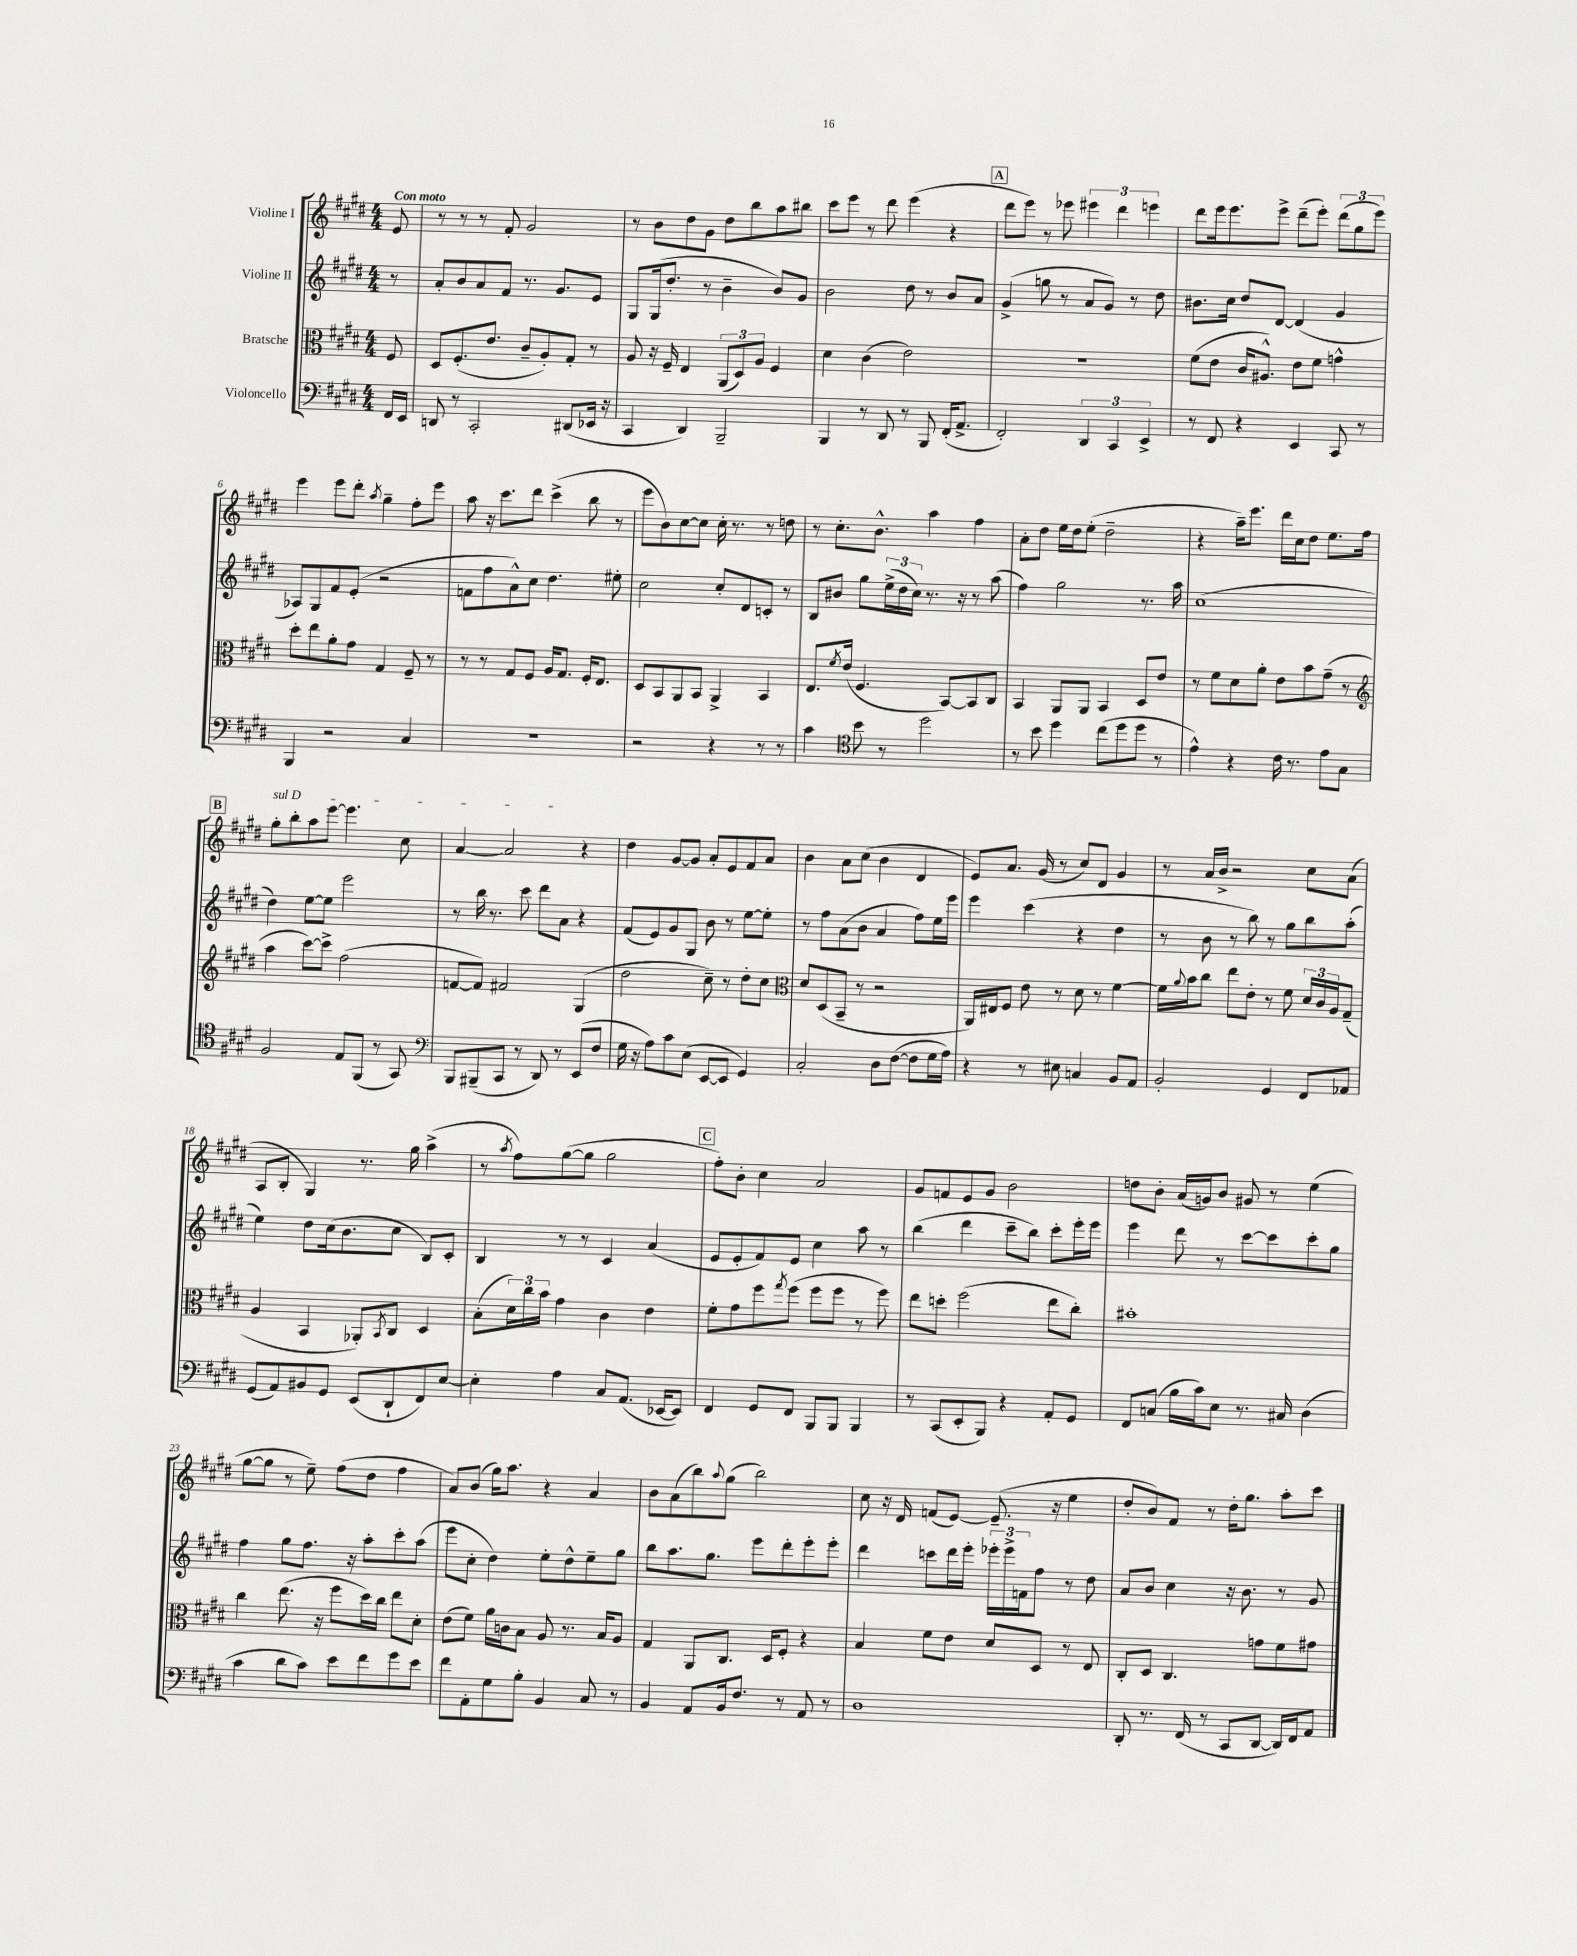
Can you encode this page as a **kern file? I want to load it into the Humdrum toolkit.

**kern	**kern	**kern	**kern
*part4	*part3	*part2	*part1
*staff4	*staff3	*staff2	*staff1
*I"Violoncello	*I"Bratsche	*I"Violine II	*I"Violine I
*clefF4	*clefC3	*clefG2	*clefG2
*k[f#c#g#d#]	*k[f#c#g#d#]	*k[f#c#g#d#]	*k[f#c#g#d#]
*M4/4	*M4/4	*M4/4	*M4/4
=	=	=	=
!	!	!	!LO:TX:a:B:t=Con moto
16FF#/LL	8F#/	8r	8e/
16EE/JJ	.	.	.
=1	=1	=1	=1
8DDn/	8D#/L	8a'/L	8r
8r	(8.F#'/	8b/	8r
2CC#'/	.	8a/	8r
.	8.e/J	.	.
.	.	8f#/J	8f#'/
.	8c#~/L	8.r	2g#/
.	8A'/)	.	.
.	.	8.g#/L	.
(8DD#X/L	8G#'/J	.	.
16EE-X/Jk	8r	8e/J	.
16r	.	.	.
=2	=2	=2	=2
4CC#/	8A/	8G#/L	8r
.	16r	(16G#/k	8b\L
.	16F#~/	8.dd#'/J	.
4DD#/)	4E/	.	8dd#\
.	.	8r	8g#\J
2BBB~/	(12AA/L	4b~\	8dd#\L
.	12D#/)	.	.
.	.	.	8bb\
.	12A/J	.	.
.	4F#/	8b/L)	8aa\
.	.	8g#/J	8bb#X\J
=3	=3	=3	=3
4BBB/	4d#\	2b\	8ccc#\L
.	.	.	8eee\J
8r	(4c#\	.	8r
8DD#/	.	.	8ddd#\
8r	2e\)	8dd#\	(4eee\
8BBB/	.	8r	.
(16FF#'/KL	.	8b/L	4r
8.AA^/J	.	.	.
.	.	8a/J	.
!!LO:REH:place=s1:t=A
=4	=4	=4	=4
2FF#'/)	1r	(4g#^/	8ddd#\L
.	.	.	8eee\J)
.	.	8ggn\	8r
.	.	8r	8eee-X\
6DD#/	.	8a/L	6eee#X\
.	.	8g#/J)	.
6CC#/	.	.	6ddd#\
.	.	8r	.
6EE^/	.	.	6eeen\
.	.	8dd#\	.
=5	=5	=5	=5
8r	(8f#\L	8.b#X\L	8ddd#\L
8FF#/	8e\J	.	16eee\k
.	.	16cc#\Jk	8.eee\
4r	16c#/KL	8dd#/L	.
.	8.A#X^^/J)	.	.
.	.	[8d#/J	8eee^\J
4EE/	8e\L	(4d#/]	(8ddd#~\L
.	8f#\J	.	8eee'\J)
8CC#/	4gn^^\	4g#/	(12ddd#\L
.	.	.	12gg#\
8r	.	.	.
.	.	.	12eee\J)
!!LO:LB:g=z
=6	=6	=6	=6
4BBB/	8dd#'\L	8A-X/L)	4eee\
.	8ee\	8G#/	.
2r	8a'\	8f#/	8eee\L
.	8g#\J	(8e'/J	8ddd#'\J
.	.	.	8qaa/
.	4G#/	2r	4gg#~\
4C#/	8F#~/	.	8ff#'\L
.	8r	.	8eee\J
=7	=7	=7	=7
1r	8r	8fn\L	8aa\
.	8r	8ff#\	16r
.	.	.	8.ccc#\L
.	8G#/L	8a^^\)	.
.	8F#/J	8cc#\J	8ddd#\J
.	16A/KL	4.dd#\	(4ccc#^\
.	8.G#/J	.	.
.	16F#'/KL	.	8bb\
.	8.E/J	.	.
.	.	8ee#X'\	8r
=8	=8	=8	=8
2r	8D#/L	2cc#\	8eee\L
.	8BB/	.	8b\)
.	8AA/	.	[8cc#\
.	8BB/J	.	8cc#\J]
4r	4AA^/	8cc#'/L	16cc#'\
.	.	.	8.r
.	.	8d#/	.
8r	4BB/	8cn'/J	8r
8r	.	8r	8ddn\
=9	=9	=9	=9
4c#\	8.E/L	8B/L	8r
.	.	8b#X/J	8.cc#'\L
.	8qf#/	.	.
.	(16e/Jk	.	.
*clefC4	*	*	*
8b\	4.F#/	8gg#\L	.
.	.	.	8.b^^\J
8r	.	(24ee^\L	.
.	.	24dd#\	.
.	.	24cc#\JJ)	.
2dd#\	.	8.r	4aa\
.	[8BB/L)	.	.
.	.	16r	.
.	8BB/]	8r	4ff#\
.	8C#/J	(8aa\	.
=10	=10	=10	=10
8r	4BB/	4ff#\)	8a'\L
8b\	.	.	8dd#\J
4dd#\	8AA/L	2gg#\	16ee\LL
.	.	.	16dd#\J
.	8AA/J	.	(8ee'\J
(8cc#\L	4BB/	.	2dd#~\
8dd#\	.	.	.
8dd#\J	8D#/L	8.r	.
8r	8e/J	.	.
.	.	16aa\	.
=11	=11	=11	=11
4e^^\)	8r	(1cc#	4r
.	8f#\L	.	.
4r	8d#\	.	16aa~\KL)
.	.	.	8.eee\J
.	8a'\J	.	.
16c#\	8e\L	.	16ddd#\LL
8.r	.	.	16cc#\J
.	8b\	.	8dd#\J
8e\L	(8g#~\J	.	8.ee\L
8G#\J	8r	.	.
.	.	.	16ff#\Jk
!!LO:LB:g=z
!!LO:REH:place=s1:t=B
=12	=12	=12	=12
*	*clefG2	*	*
!	!	!	!LO:TX:a:i:t=sul D
2F#/	4aa\	4dd#\)	8gg#'\L
.	.	.	8bb'\
.	[8ccc#\L)	[8ee\L	8aa\
.	8ccc#^\J]	8ee\J]	[8eee\J
8E/L	(2ff#\	2eee\	4.eee\]
(8FF#/J	.	.	.
8r	.	.	.
8GG#/)	.	.	8cc#\
=13	=13	=13	=13
*clefF4	*	*	*
8BBB/L	[8fn/L	8r	[4a/
(8BBB#X~/	8f/J])	16bb\	.
.	.	8.r	.
8CC#/J	2f#X/	.	2a/]
8r	.	8ccc#\	.
8DD#/)	.	8ddd#\L	.
8r	.	8a\J	.
(8EE/L	(4G#/	4r	4r
8F#/J	.	.	.
=14	=14	=14	=14
16G#\	2dd#\	(8f#/L	4dd#\
16r	.	.	.
8A\L)	.	8e/)	.
8c#\	.	8g#/	[8g#/L
(8E\J	.	8G#/J	8g#/J]
[8EE/L	8cc#~\)	8b\	8a'/L
8EE/J]	8r	8r	8e/
4GG#/)	8dd#'\L	[8ee\L	8f#/
.	8cc#\J	8ee'\J]	8a/J
=15	=15	=15	=15
*	*clefC3	*	*
2C#'/	8d#/L	8r	4b\
.	(8D#/	8ff#\L	.
.	8BB~/J	(8a\	8a\L
.	8r	8b\J	(8cc#\J
8D#\L	2r	4a/	4b\
([8F#\J	.	.	.
8F#\L]	.	8ff#\L)	4d#/
16G#\L	.	16ee\L	.
16A\JJ)	.	16eee\JJ	.
=16	=16	=16	=16
4r	16AA/LL)	4eee\	8e/L)
.	16E#X/J	.	.
.	8F#/J	.	8.a/J
8r	8e\	(4ccc#\	.
.	.	.	(16g#/
8E#X\	8r	.	8r
4Cn/	8d#\	4r	8cc#/L)
.	8r	.	8d#/J
8BB/L	[4f#\	4dd#\	4g#/
8AA/J	.	.	.
=17	=17	=17	=17
2BB'/	16f#\LL]	8r	8r
.	8qqa/	.	.
.	16b\J	.	.
.	8cc#\J	8b\	16a/LL
.	.	.	16b^/JJ
.	8ee\L	8r	2r
.	8e'\J	8bb\)	.
4GG#/	8r	8r	.
.	8f#\	8gg#\L	.
8FF#/L	24d#/LL	8bb\	8cc#\L
.	24c#/	.	.
.	24A/J	.	.
8AA-X/J	(8G#~/J	(8aa'\J	(8a\J
!!LO:LB:g=z
=18	=18	=18	=18
(8GG#/L	4A/	4ee\)	8A/L
8AA/)	.	.	8B'/J
8BB#X/	4BB/	8dd#\L	4G#/)
8GG#/J	.	(16cc#\k	.
.	.	8.b\	.
(8EE/L	8AA-X'/L)	.	8.r
.	8qBB/	.	.
8DD#`/	8C#/J	8cc#\J	.
.	.	.	16gg#\
8FF#/)	4D#/	8B/L)	(4aa^\
[8E/J	.	8c#'/J	.
=19	=19	=19	=19
4E'\]	(8B'\L	4B/	8r
.	.	.	8qaa/
.	24d#\L)	.	8ff#\L)
.	24cc#\	.	.
.	24b\JJ	.	.
4A\	4g#\	8r	([8gg#\
.	.	8r	8gg#\J]
8C#/L	4c#\	4c#/	2gg#\
(8.AA/J	.	.	.
.	4e\	(4a/	.
[16EE-X/KL	.	.	.
8EE-/J])	.	.	.
!!LO:REH:place=s1:t=C
=20	=20	=20	=20
4FF#/	8f#'\L	8e/L	8ff#'\L)
.	8g#\	8e'/	8b'\J
8GG#/L	8ff#\	8f#/)	4cc#\
.	8qgg#/	.	.
8FF#/J	(8ff#\J	8e/J	.
8BBB/L	8ff#\L	4cc#\	2a/
8BBB/J	8ff#\J	.	.
4BBB/	8r	8aa\	.
.	8ff#\)	8r	.
=21	=21	=21	=21
8r	8ee\L	(4bb\	8g#/L
(8CC#/L	8ddn'\J	.	8fn/
8EE'/	(2ff#\	4ddd#\	8e/
8BBB/J)	.	.	8g#/J
4r	.	8ccc#~\L	2b\
.	.	8bb\J)	.
8AA'/L	8ee\L	8ccc#'\L	.
8GG#/J	8cc#'\J)	16eee'\L	.
.	.	16eee\JJ	.
=22	=22	=22	=22
8FF#/L	1b#X'	4eee\	8ddn\L
(8Cn/J	.	.	8b'\J
16B\LL	.	8ddd#\	(16a/LL
16c#\J)	.	.	16gn/J)
8E\J	.	8r	8b/J
8.r	.	[8ccc#\L	8g#X/
.	.	8ccc#\]	8r
16C#X/	.	.	.
(4D#\	.	8ccc#'\	(4ee\
.	.	8gg#\J	.
!!LO:LB:g=z
=23	=23	=23	=23
4c#\	4cc#\	4ff#\	[8gg#\L
.	.	.	8gg#\J]
8d#\L	(8.ee\	8gg#\L	8r
8c#\J)	.	8.ff#\J	8ee~\)
.	16r	.	.
8e\L	8ff#\L	.	(8ff#\L
.	.	16r	.
8f#\	16dd#\L)	8aa'\L	8dd#\J
.	16cc#\JJ	.	.
8g#\	8ee\L	8ccc#'\	4ff#\
8e\J	8d#'\J	(8aa\J	.
=24	=24	=24	=24
8f#\L	(8e\L	8eee\L	8a/L)
8AA'\	8f#\J)	8cc#'\J	(8b/J
8G#\	16a\LL	4dd#\)	16gg#\KL)
.	16cn\J	.	8.aa\J
8B'\J	8B\J	.	.
4BB/	8A/	8ee'\L	4r
.	8.r	8dd#^^\	.
8C#/	.	8ee~\	4a/
.	16B/KL	.	.
8r	8A/J	8gg#\J	.
=25	=25	=25	=25
4BB/	4G#/	8bb\L	8b\L
.	.	8.aa\	(8a\
8AA/L	8AA/L	.	8bb\)
.	.	8.gg#\J	.
.	.	.	8qqaa/
16BB/k	8.C#/J	.	(8gg#\J
8.F#/J	.	.	.
.	.	8eee\L	2bb\)
.	16D#/KL	.	.
8r	8F#'/J	8ddd#'\	.
8AA/	4r	8eee'\	.
8r	.	8eee'\J	.
=26	=26	=26	=26
1D#	4B/	4ddd#\	8cc#\
.	.	.	16r
.	.	.	16d#/
.	8f#\L	8cccn\L	(8fn/L
.	8e\J	16ddd#\L	[8e/J)
.	.	16eee'\JJ	.
.	8d#/L	24eee-X'\LL	(8.e~/]
.	.	24eee-^\	.
.	.	24fn\J	.
.	8D#/J	8ff#\J	.
.	.	.	16r
.	8r	8r	4ee\
.	8E/	8dd#\	.
=27	=27	=27	=27
8DD#'/	8C#'/L	8a/L	8dd#'/L
8.r	8D#/J	8b/J	8b/)
.	4.C#/	4cc#\	8f#/J
(16FF#/	.	.	.
8r	.	.	8r
8CC#/L	.	16r	16dd#'\KL
.	.	8.b\	8.gg#\J
[8DD#/J	8gn\L	.	.
16DD#/LL])	8f#\	8r	8aa'\L
16FF#/J	.	.	.
8AA/J	8g#X\J	8g#/	8ccc#\J
==	==	==	==
*-	*-	*-	*-
